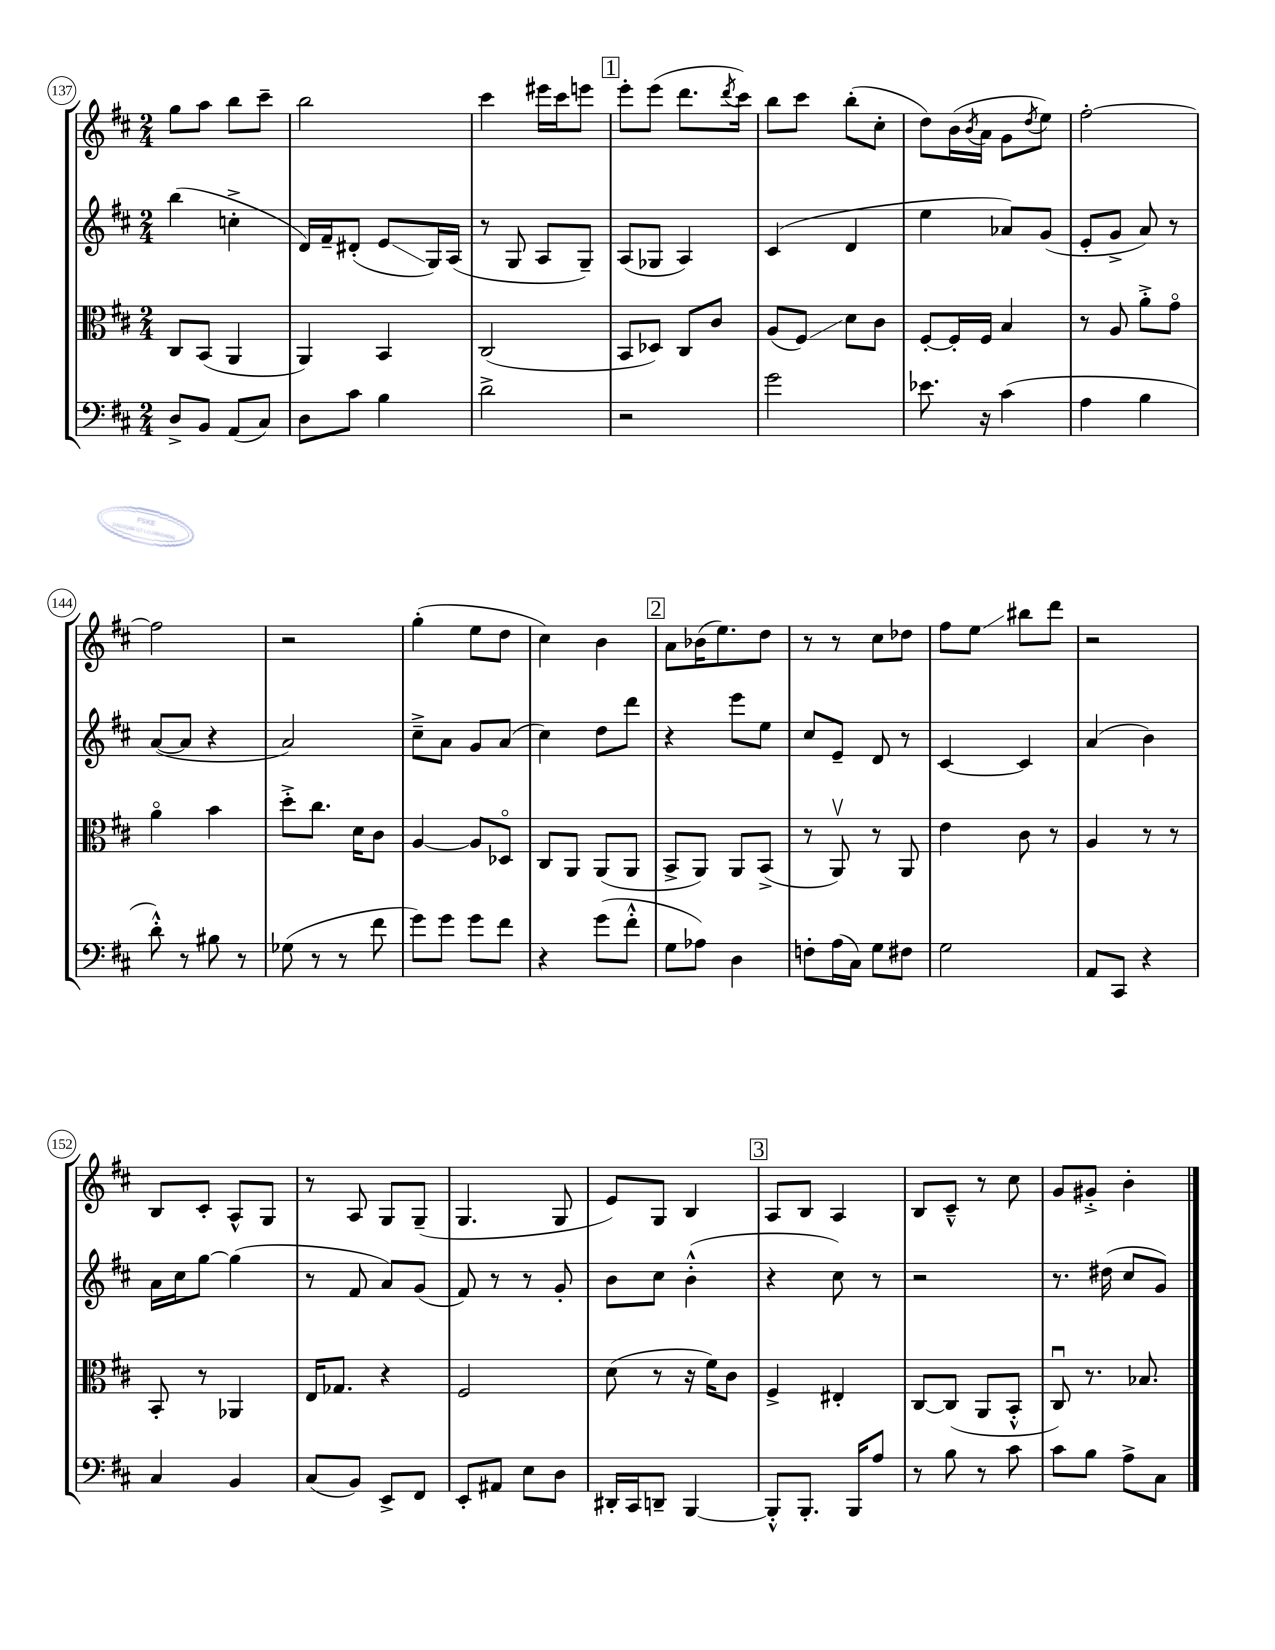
<<
\new StaffGroup <<
\new Staff = "s0" {
    \clef treble \key d \major \numericTimeSignature \time 2/4
    g''8 a''8 b''8 cis'''8-- |
    b''2 |
    cis'''4 eis'''16 cis'''16 e'''8 |
    \mark \markup { \box "1" } e'''8-. e'''8( d'''8. \acciaccatura { d'''8 } cis'''16) |
    b''8 cis'''8 b''8-.( cis''8-. |
    d''8) b'16( \acciaccatura { b'8 } a'16 g'8 \acciaccatura { d''8 } e''8) |
    fis''2~-. |
    fis''2 |
    r2 |
    g''4-.( e''8 d''8 |
    cis''4) b'4 |
    \mark \markup { \box "2" } a'8 bes'16( e''8.) d''8 |
    r8 r8 cis''8 des''8 |
    fis''8 e''8\glissando bis''8 d'''8 |
    r2 |
    b8 cis'8-. a8-^ g8 |
    r8 a8 g8 g8--( |
    g4. g8 |
    e'8) g8 b4 |
    \mark \markup { \box "3" } a8 b8 a4 |
    b8 cis'8---^ r8 cis''8 |
    g'8 gis'8-.-> b'4-. \bar "|." |
}
\new Staff = "s1" {
    \clef treble \key d \major \numericTimeSignature \time 2/4
    b''4( c''4-.-> |
    d'16) fis'16-- dis'8-.( e'8\glissando g16) a16( |
    r8 g8 a8 g8--) |
    \mark \markup { \box "1" } a8( ges8 a4) |
    cis'4( d'4 |
    e''4 aes'8) g'8( |
    e'8-. g'8-> a'8) r8 |
    a'8~( a'8 r4 |
    a'2) |
    cis''8---> a'8 g'8 a'8( |
    cis''4) d''8 d'''8 |
    \mark \markup { \box "2" } r4 e'''8 e''8 |
    cis''8 e'8-- d'8 r8 |
    cis'4~ cis'4 |
    a'4( b'4) |
    a'16 cis''16 g''8~ g''4( |
    r8 fis'8 a'8) g'8( |
    fis'8) r8 r8 g'8-. |
    b'8 cis''8 b'4-.-^( |
    \mark \markup { \box "3" } r4 cis''8) r8 |
    r2 |
    r8. dis''16( cis''8 g'8) \bar "|." |
}
\new Staff = "s2" {
    \clef alto \key d \major \numericTimeSignature \time 2/4
    cis8 b,8( a,4 |
    a,4) b,4 |
    cis2( |
    \mark \markup { \box "1" } b,8 des8) cis8 cis'8 |
    a8( fis8\glissando) d'8 cis'8 |
    fis8~-. fis16-. fis16 b4 |
    r8 a8 a'8-.-> g'8\flageolet |
    a'4\flageolet b'4 |
    d''8-.-> cis''8. d'16 cis'8 |
    a4~ a8 des8\flageolet |
    cis8 a,8 a,8( a,8 |
    \mark \markup { \box "2" } b,8-> a,8) a,8 b,8->( |
    r8 a,8\upbow) r8 a,8 |
    e'4 cis'8 r8 |
    a4 r8 r8 |
    b,8-. r8 aes,4 |
    e16 ges8. r4 |
    fis2 |
    d'8( r8 r16 fis'16) cis'8 |
    \mark \markup { \box "3" } fis4-> eis4-. |
    cis8~ cis8( a,8 b,8-.-^ |
    cis8\downbow) r8. bes8. \bar "|." |
}
\new Staff = "s3" {
    \clef bass \key d \major \numericTimeSignature \time 2/4
    d8-> b,8 a,8( cis8) |
    d8 cis'8 b4 |
    d'2-> |
    \mark \markup { \box "1" } r2 |
    g'2 |
    ees'8. r16 cis'4( |
    a4 b4 |
    d'8-.-^) r8 bis8 r8 |
    ges8( r8 r8 fis'8 |
    g'8) g'8 g'8 fis'8 |
    r4 g'8( fis'8-.-^ |
    \mark \markup { \box "2" } g8 aes8) d4 |
    f8-. a16( cis16) g8 fis8 |
    g2 |
    a,8 cis,8 r4 |
    cis4 b,4 |
    cis8( b,8) e,8-> fis,8 |
    e,8-. ais,8 e8 d8 |
    dis,16-. cis,16 d,8-- b,,4~ |
    \mark \markup { \box "3" } b,,8-.-^ b,,8.-. b,,16 a8 |
    r8 b8 r8 cis'8 |
    cis'8 b8 a8-> cis8 \bar "|." |
}
>>
>>
\layout { \context { \Score currentBarNumber = #137 \override BarNumber.stencil = #(make-stencil-circler 0.1 0.3 ly:text-interface::print) } }
